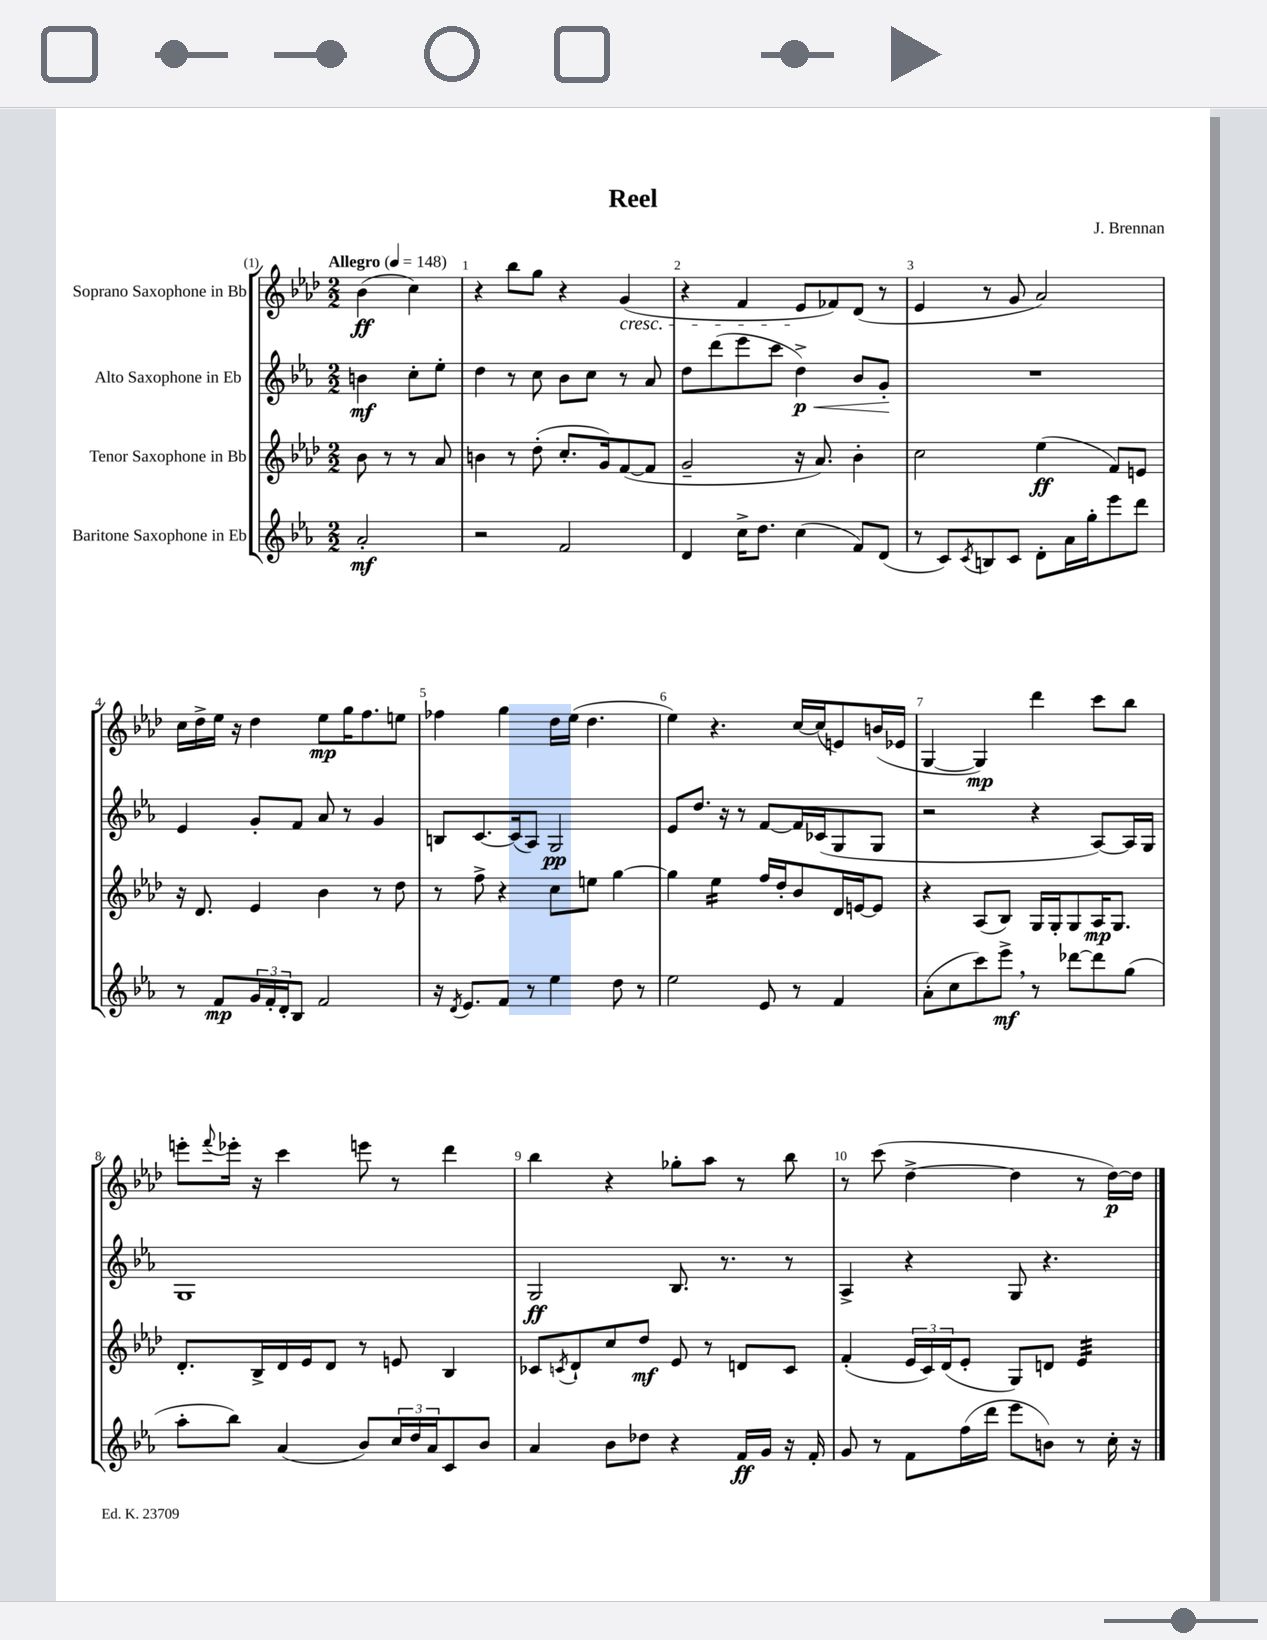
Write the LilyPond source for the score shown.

\header { title = "Reel" composer = "J. Brennan" }
<<
\new StaffGroup <<
\new Staff = "s0" \with { instrumentName = "Soprano Saxophone in Bb" } {
    \clef treble \key aes \major \numericTimeSignature \time 2/2 \partial 2 \tempo "Allegro" 4 = 148
    bes'4\ff( c''4) |
    r4 bes''8 g''8 r4 g'4\cresc( |
    r4 f'4 ees'8\! fes'8) des'8( r8 |
    ees'4 r8 g'8 aes'2) |
    c''16 des''16-> ees''16 r16 des''4 ees''8\mp g''16 f''8. e''8 |
    fes''4 g''4 des''16 ees''16( des''4. |
    ees''4) r4. c''16~ c''16( e'8) b'16( ees'16 |
    g4~ g4\mp) des'''4 c'''8 bes''8 |
    e'''8-. \appoggiatura { f'''8 } ees'''16-. r16 c'''4 e'''8 r8 des'''4 |
    bes''4 r4 ges''8-. aes''8 r8 bes''8 |
    r8 c'''8( des''4~-> des''4 r8 des''16~\p) des''16 \bar "|." |
}
\new Staff = "s1" \with { instrumentName = "Alto Saxophone in Eb" } {
    \clef treble \key ees \major \numericTimeSignature \time 2/2 \partial 2
    b'4\mf c''8-. ees''8-. |
    d''4 r8 c''8 bes'8 c''8 r8 aes'8 |
    d''8 d'''8( ees'''8 c'''8 d''4->\p\<) bes'8 g'8-.\! |
    R1 |
    ees'4 g'8-. f'8 aes'8 r8 g'4 |
    b8 c'8.~ c'16( aes8) g2\pp |
    ees'8 d''8. r16 r8 f'8~ f'16 ces'16( g8 g8 |
    r2 r4 aes8~) aes16 g16 |
    g1 |
    g2\ff bes8. r8. r8 |
    aes4-> r4 g8 r4. \bar "|." |
}
\new Staff = "s2" \with { instrumentName = "Tenor Saxophone in Bb" } {
    \clef treble \key aes \major \numericTimeSignature \time 2/2 \partial 2
    bes'8 r8 r8 aes'8 |
    b'4 r8 des''8-.( c''8.-. g'16) f'8~( f'8 |
    g'2-- r16 aes'8.) bes'4-. |
    c''2 ees''4\ff( f'8) e'8 |
    r16 des'8. ees'4 bes'4 r8 des''8 |
    r8 f''8-> r4 c''8 e''8 g''4~ |
    g''4 ees''4:16 f''16 des''16-. bes'8 des'16 e'16~ e'8 |
    r4 aes8( bes8) g16 g16-. g8 aes16\mp g8. |
    des'8.-. bes16-> des'16 ees'16 des'8 r8 e'8 bes4 |
    ces'8 \acciaccatura { c'8 } des'8-! c''8 des''8\mf ees'8 r8 d'8 c'8 |
    f'4-.( \tuplet 3/2 { ees'16 c'16) des'16( } ees'8-. g8) d'8 ees'4:32 \bar "|." |
}
\new Staff = "s3" \with { instrumentName = "Baritone Saxophone in Eb" } {
    \clef treble \key ees \major \numericTimeSignature \time 2/2 \partial 2
    aes'2-.\mf |
    r2 f'2 |
    d'4 c''16-> d''8. c''4( f'8) d'8( |
    r8 c'8) \acciaccatura { c'8 } b8 c'8 d'8-. aes'16 g''16-. ees'''8 d'''8 |
    r8 f'8\mp \tuplet 3/2 { g'16 f'16-. d'16-. } bes8 f'2 |
    r16 \acciaccatura { d'8 } ees'8. f'8 r8 ees''4 d''8 r8 |
    ees''2 ees'8 r8 f'4 |
    aes'8-.( c''8 c'''8) ees'''8->\mf \breathe r8 des'''8~ des'''8 g''8( |
    aes''8-. bes''8) aes'4( bes'8) \tuplet 3/2 { c''16 d''16 aes'16 } c'8 bes'8 |
    aes'4 bes'8 des''8 r4 f'16\ff g'16 r16 f'16-. |
    g'8 r8 f'8 f''16( d'''16 ees'''8 b'8) r8 c''16-. r16 \bar "|." |
}
>>
>>
\layout { \context { \Score \override BarNumber.break-visibility = ##(#f #t #t) barNumberVisibility = #all-bar-numbers-visible } }
